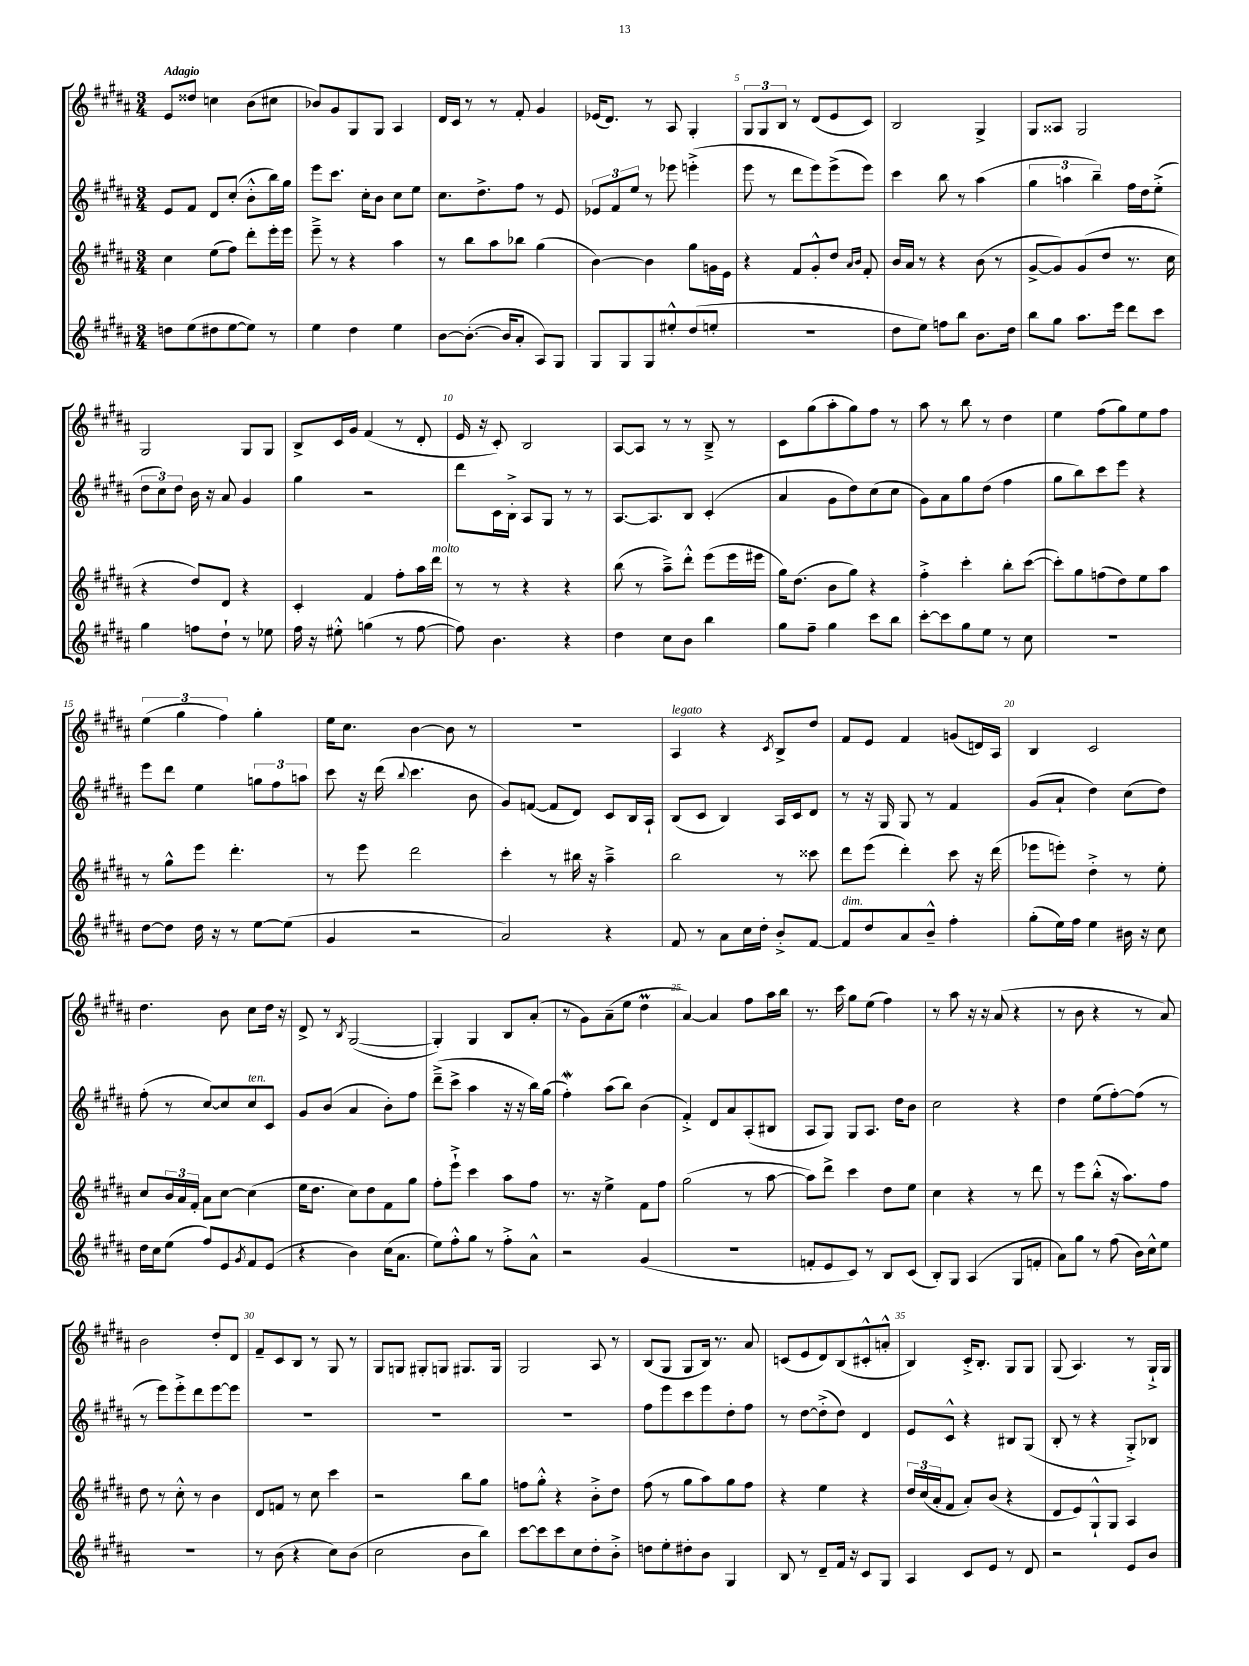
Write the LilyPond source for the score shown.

<<
\new StaffGroup <<
\new Staff = "s0" {
    \clef treble \key b \major \numericTimeSignature \time 3/4 \tempo "Adagio"
    e'8 disis''8 c''4 b'8( cis''8 |
    bes'8) gis'8 gis8 gis8 ais4 |
    dis'16 cis'16 r8 r8 fis'8-. gis'4 |
    ees'16( dis'8.) r8 ais8 gis4-. |
    \tuplet 3/2 { gis8 gis8 b8 } r8 dis'8( e'8 cis'8) |
    b2 gis4-> |
    gis8 aisis8 gis2 |
    gis2 gis8 gis8 |
    b8-> cis'16 gis'16 fis'4( r8 dis'8-. |
    e'16 r16 cis'8-.) b2 |
    ais8~ ais8 r8 r8 b8---> r8 |
    cis'8 gis''8( ais''8-. gis''8) fis''8 r8 |
    ais''8 r8 b''8 r8 dis''4 |
    e''4 fis''8( gis''8) e''8 fis''8 |
    \tuplet 3/2 { e''4( gis''4 fis''4) } gis''4-. |
    e''16 cis''8. b'4~ b'8 r8 |
    R2. |
    ais4^\markup { \italic "legato" } r4 \acciaccatura { cis'8 } b8-> dis''8 |
    fis'8 e'8 fis'4 g'8( d'16) ais16 |
    b4 cis'2 |
    dis''4. b'8 cis''8 dis''16 r16 |
    dis'8-> r8 \acciaccatura { b8 } gis2~( |
    gis4-.) gis4 b8 ais'8-.( |
    r8 gis'8) ais'8--( e''8 dis''4\prall |
    ais'4~) ais'4 fis''8 ais''16 b''16 |
    r8. cis'''16 gis''8 e''8( fis''4) |
    r8 ais''8 r16 r16 ais'8( r4 |
    r8 b'8 r4 r8 ais'8) |
    b'2 dis''8-. dis'8 |
    fis'8-- cis'8 b8 r8 gis8 r8 |
    gis8 g8 gis8-. g8 gis8. gis16 |
    gis2 ais8 r8 |
    b8( gis8 gis8 b16) r8. ais'8 |
    c'8( e'8 dis'8) b8( cis'8-.-^ a'8-.-^ |
    b4) cis'16-.-> b8.-. gis8 gis8 |
    gis8( ais4.) r8 gis16-!-> gis16 \bar "|." |
}
\new Staff = "s1" {
    \clef treble \key b \major \numericTimeSignature \time 3/4
    e'8 fis'8 dis'8 cis''8-.( b'8-.-^ b''16) gis''16 |
    e'''8 cis'''8. cis''16-. b'8 cis''8 e''8 |
    cis''8. dis''8.-> fis''8 r8 e'8 |
    \tuplet 3/2 { ees'8 fis'8 e''8 } r8 ees'''8 e'''4-.->( |
    e'''8 r8 dis'''8 e'''8) e'''8->( e'''8) |
    cis'''4 b''8 r8 ais''4( |
    \tuplet 3/2 { gis''4 a''4 b''4--) } fis''16 dis''16 e''8-.->( |
    \tuplet 3/2 { dis''8 cis''8) dis''8 } b'16 r16 ais'8 gis'4 |
    gis''4 r2 |
    dis'''8 cis'16 b16-.-> ais8 gis8 r8 r8 |
    ais8.~ ais8. b8 cis'4-.( |
    ais'4 gis'8 dis''8) cis''8( cis''8 |
    gis'8) ais'8 gis''8 dis''8( fis''4 |
    gis''8 b''8) cis'''8 e'''8 r4 |
    e'''8 dis'''8 e''4 \tuplet 3/2 { g''8 fis''8 a''8 } |
    cis'''8 r16 dis'''16( \appoggiatura { b''8 } cis'''4. b'8 |
    gis'8) f'8~( f'8 dis'8) cis'8 b16 ais16-! |
    b8( cis'8 b4) ais16 cis'16 dis'8 |
    r8 r16 gis16 gis8 r8 fis'4 |
    gis'8( ais'8-! dis''4) cis''8( dis''8) |
    fis''8-.( r8 cis''8~) cis''8 cis''8^\markup { \italic "ten." } cis'8 |
    gis'8 b'8( ais'4 b'8-.) fis''8 |
    dis'''8--->( cis'''8-> ais''4 r16 r16 b''16) gis''16( |
    fis''4-.\mordent) ais''8( b''8) b'4( |
    fis'4-.->) dis'8 ais'8 ais8-.( bis8 |
    ais8 gis8) gis8 ais8. dis''16 b'8 |
    cis''2 r4 |
    dis''4 e''8( fis''8~-.) fis''8( r8 |
    r8 e'''8) e'''8-.-> dis'''8 e'''8~ e'''8 |
    R2. |
    R2. |
    R2. |
    fis''8 e'''8 cis'''8 e'''8 dis''8-. fis''8 |
    r8 dis''8~ dis''8-.->( dis''8) dis'4 |
    e'8 cis'8-^ r4 bis8 gis8( |
    b8-. r8 r4 gis8-.->) bes8 \bar "|." |
}
\new Staff = "s2" {
    \clef treble \key b \major \numericTimeSignature \time 3/4
    cis''4 e''8( fis''8) dis'''8-. e'''16-. e'''16 |
    e'''8---> r8 r4 ais''4 |
    r8 b''8 ais''8 bes''8 gis''4( |
    b'4~) b'4 gis''8 g'16 e'16 |
    r4 fis'8 gis'8-.-^ dis''8 \grace { ais'16 b'16 } fis'8-. |
    b'16 ais'16 r8 r4 b'8( r8 |
    gis'8~-> gis'8) gis'8( dis''8 r8. cis''16 |
    r4 dis''8) dis'8 r4 |
    cis'4-. fis'4 fis''8-. ais''16 dis'''16^\markup { \italic "molto" } |
    r8 r8 r4 r4 |
    b''8( r8 ais''8--->) dis'''8-.-^ e'''8( e'''16 eis'''16 |
    gis''16) dis''8.( b'8 gis''8) r4 |
    fis''4-.-> cis'''4-. b''8-. cis'''8~( |
    cis'''8-.) gis''8 f''8( dis''8) e''8 ais''8 |
    r8 gis''8-^ e'''8 dis'''4.-. |
    r8 e'''8 dis'''2 |
    cis'''4-. r8 bis''16 r16 ais''4---> |
    b''2 r8 cisis'''8 |
    dis'''8 e'''8( dis'''4-.) cis'''8 r16 dis'''16( |
    ees'''8 e'''8-.) dis''4-.-> r8 e''8-. |
    cis''8 \tuplet 3/2 { b'16 ais'16 fis'16-. } ais'8 cis''8~ cis''4( |
    e''16 dis''8. cis''8) dis''8 fis'8 gis''8 |
    fis''8-. e'''8-!-> cis'''4 ais''8 fis''8 |
    r8. r16 e''4-> fis'8 fis''8 |
    gis''2( r8 ais''8~ |
    ais''8) dis'''8-> cis'''4 dis''8 e''8 |
    cis''4 r4 r8 dis'''8 |
    r8 e'''8 b''8-.-^( r16 ais''8.) fis''8 |
    dis''8 r8 cis''8-.-^ r8 b'4 |
    dis'8 f'8 r8 cis''8 cis'''4 |
    r2 b''8 gis''8 |
    f''8 gis''8-.-^ r4 b'8-.-> dis''8 |
    fis''8( r8 gis''8 ais''8) gis''8 fis''8 |
    r4 e''4 r4 |
    \tuplet 3/2 { dis''16 cis''16( ais'16-. } fis'8 ais'8-.) b'8( r4 |
    dis'8 e'8) gis8-!-^ gis8 ais4 \bar "|." |
}
\new Staff = "s3" {
    \clef treble \key b \major \numericTimeSignature \time 3/4
    d''8 e''8( dis''8 e''8~ e''8) r8 |
    e''4 dis''4 e''4 |
    b'8~ b'8.~-.( b'16 ais'8-. ais8) gis8 |
    gis8 gis8 gis8 eis''8-.-^ dis''8( e''8-. |
    R2. |
    dis''8 e''8) f''8 b''8 b'8. dis''16 |
    b''8 gis''8 ais''8. e'''16 dis'''8 cis'''8 |
    gis''4 f''8 dis''8-! r8 ees''8 |
    fis''16 r16 eis''8-.-^ g''4( r8 fis''8~ |
    fis''8) b'4. r4 |
    dis''4 cis''8 b'8 b''4 |
    gis''8 fis''8-- gis''4 cis'''8 b''8 |
    cis'''8~-. cis'''8 gis''8 e''8 r8 cis''8 |
    R2. |
    dis''8~ dis''8 dis''16 r16 r8 e''8~ e''8( |
    gis'4 r2 |
    ais'2) r4 |
    fis'8 r8 ais'8 cis''16 dis''16-. b'8-.-> fis'8~ |
    fis'8^\markup { \italic "dim." } dis''8 ais'8 b'8---^ fis''4-. |
    gis''8-.( e''16) fis''16 e''4 bis'16 r16 cis''8 |
    dis''16 cis''16 e''8( fis''8) e'8 \acciaccatura { gis'8 } fis'8 e'8( |
    r4 b'4) cis''16( ais'8. |
    e''8) fis''8-.-^ gis''8 r8 fis''8-.-> ais'8-^ |
    r2 gis'4( |
    R2. |
    f'8-. e'8 cis'8) r8 b8 cis'8( |
    b8-.) gis8 ais4( gis8 f'8-. |
    ais'8) gis''8 r8 fis''8( b'16) cis''16-^ e''8 |
    R2. |
    r8 b'8( r4 cis''8) b'8( |
    cis''2 b'8 b''8) |
    cis'''8~ cis'''8 cis'''8 cis''8 dis''8-. b'8-.-> |
    d''8 e''8-. dis''8-. b'8 gis4 |
    b8 r8 dis'8-- fis'16 r16 cis'8 gis8 |
    ais4 cis'8 e'8 r8 dis'8 |
    r2 e'8 b'8 \bar "|." |
}
>>
>>
\layout { \context { \Score \override BarNumber.break-visibility = ##(#f #t #t) barNumberVisibility = #(every-nth-bar-number-visible 5) } }
